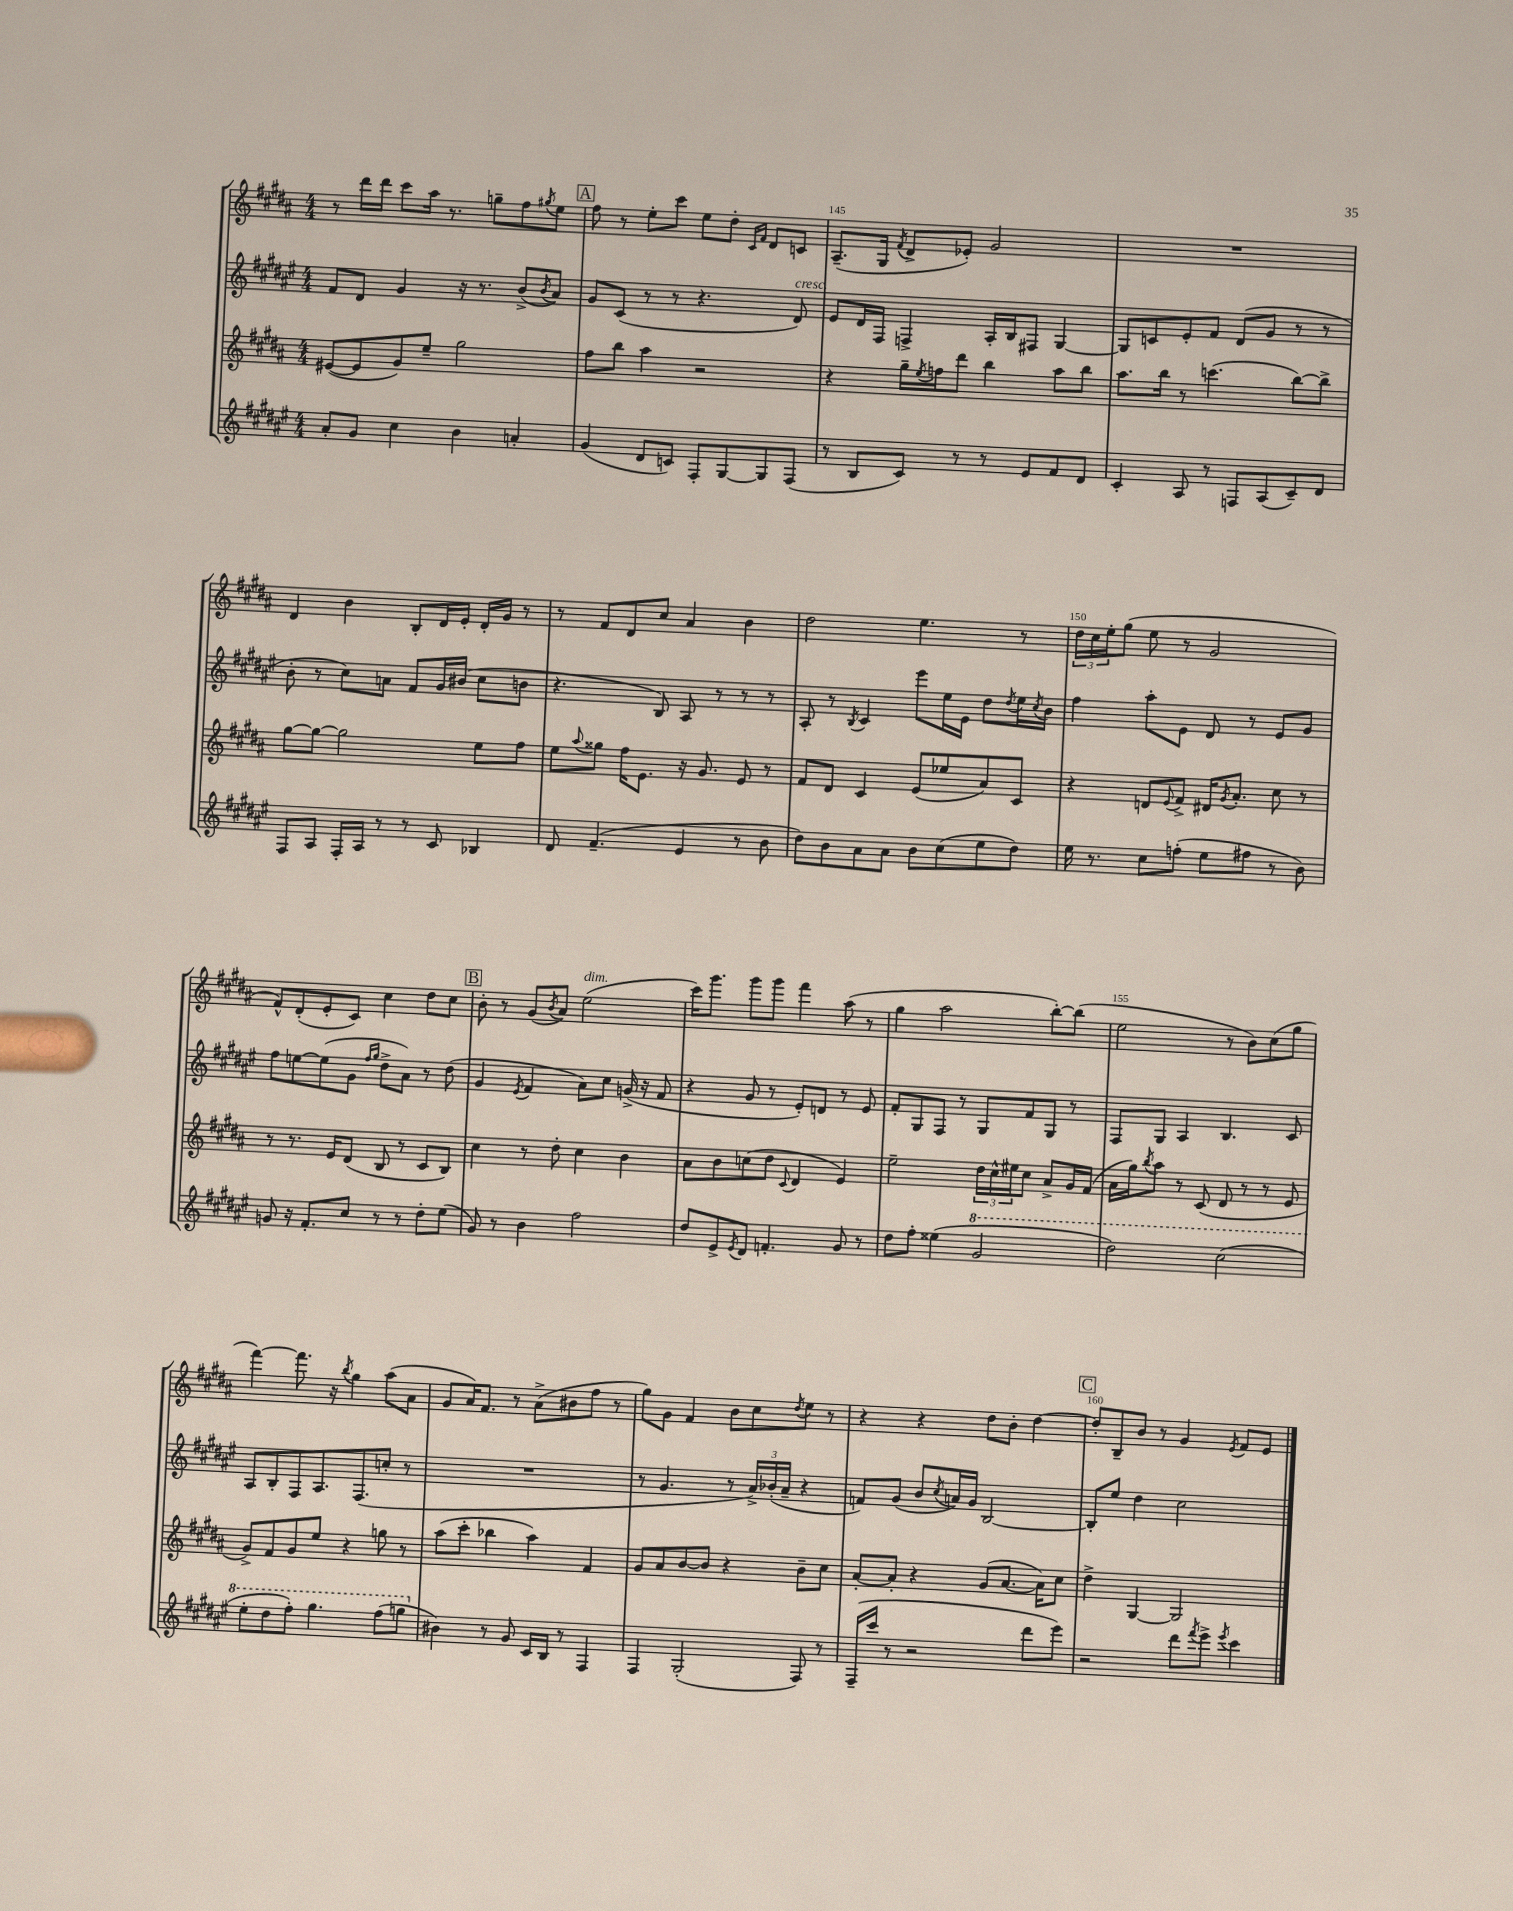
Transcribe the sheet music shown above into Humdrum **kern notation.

**kern	**kern	**kern	**kern
*staff4	*staff3	*staff2	*staff1
*clefG2	*clefG2	*clefG2	*clefG2
*k[f#c#g#d#a#e#]	*k[f#c#g#d#a#]	*k[f#c#g#d#a#e#]	*k[f#c#g#d#a#]
*M4/4	*M4/4	*M4/4	*M4/4
8a#'	([8e#	8f#	8r
8g#	8e#]	8d#	16ddd#
.	.	.	16ddd#
4cc#	8g#)	4g#	8ccc#
.	8ee~	.	16aa#
.	.	.	8.r
4b	2gg#	16r	.
.	.	8.r	.
.	.	.	8gg~
4a'	.	(8b^	8ff#
.	.	8qb	8qgg#
.	.	8a#)	8ee
=	=	=	=
(4g#	8ff#	8g#	8ff#
.	8bb	(8c#	8r
8d#	4aa#	8r	8ee'
8c)	.	8r	8ccc#
8F#'	2r	4.r	8ee
[8G#	.	.	8dd#'
.	.	.	16qqc#
.	.	.	16qqf#
8G#]	.	.	8d#
(8F#	.	8d#)	8c
=	=	=	=
8r	4r	8e#	(8.A#~
8B	.	16d#	.
.	.	16F#	16G#
.	.	.	8qf#
8c#)	16gg#~	4F^	8d#^
.	8qee	.	.
.	16ff	.	.
8r	8ddd#	.	8e-')
8r	4bb	16A#'	2g#
.	.	16B	.
8e#	.	8F#	.
8f#	8aa#	[4G#	.
8d#	8bb	.	.
=	=	=	=
4c#'	8.aa#	8G#]	1r
.	.	8c	.
.	16bb	.	.
8A#	8r	8e#'	.
8r	(4.ccc	8f#	.
8F	.	(8d#	.
(8A#	.	8g#	.
8c#~)	[8bb)	8r	.
8d#	8bb^]	8r	.
=	=	=	=
8F#	[8gg#	8b'	4d#
8A#	8gg#_	8r	.
16F#'	2gg#]	8cc#)	4b
16A#	.	.	.
8r	.	8a	.
8r	.	8f#	8B'
8c#	.	16g#	16d#
.	.	(16b#	16e'
4B-	8ee	8cc#	16d#'
.	.	.	16g#
.	8ff#	8b	8r
=	=	=	=
8d#	8ee	4.r	8r
.	8qqaa#	.	.
(4.f#~	8gg##	.	8f#
.	16ff#	.	8d#
.	8.e	.	.
.	.	8B)	8cc#
4e#	16r	8A#	4a#
.	8.g#	.	.
.	.	8r	.
8r	8e	8r	4b
8b	8r	8r	.
=	=	=	=
8dd#)	8f#	8A#'	2dd#
8b	8d#	8r	.
.	.	8qB	.
8a#	4c#	4c#	.
8a#	.	.	.
8b	(8e	8eee#	4.ee
(8cc#	8ee-	16ee#	.
.	.	16e#	.
8ee#	8a#)	8dd#	.
.	.	8qdd#	.
8dd#)	8c#	16ee#	8r
.	.	8qcc#	.
.	.	16b	.
=	=	=	=
16ee#	4r	4ff#	24dd#
.	.	.	24cc#
8.r	.	.	.
.	.	.	24ee'
.	.	.	(8gg#
8cc#	8d	8aa#'	8ee
.	8qqe	.	.
(8ff'	8f#^	8e#	8r
8ee#	16d#	8d#	2g#
.	8qg#	.	.
.	8.a#'	.	.
8ff#	.	8r	.
8r	8cc#	8e#	.
8b)	8r	8g#	.
=	=	=	=
8g	8r	8ff#	8f#^^)
16r	8.r	[8ee	(8d#'
8.f#'	.	.	.
.	.	(8ee]	8e'
.	16e	.	.
8cc#	(8d#	8g#	8c#)
.	.	16qqff#	.
.	.	16qqgg#	.
8r	8B	8dd#^	4cc#
8r	8r	8a#)	.
8dd#'	8c#	8r	8dd#
(8ee#	8B)	(8dd#	8cc#
=	=	=	=
8g#)	4cc#	4g#	8b'
8r	.	.	8r
.	.	8qe#	.
4b	8r	4f#	(8g#
.	.	.	8qb
.	8dd#'	.	8a#)
2ff#	4cc#	8a#)	(2ee
.	.	8cc#	.
.	4b	(16g^	.
.	.	16r	.
.	.	8f#	.
=	=	=	=
8dd#	8a#	4r	16ccc#)
.	.	.	8.ggg#
8e#^	8b	.	.
8qe#	.	.	.
8d#	(8cc	8g#	8ggg#
4.f'	8dd#	8r	8ggg#
.	8qqc#	.	.
.	4d#	8e#')	4fff#
.	.	8d	.
8g#	4e)	8r	(8aa#
8r	.	8e#	8r
=	=	=	=
8dd#	2ee~	8f#'	4gg#
8ff#'	.	8G#	.
(4ee##	.	8F#	2aa#
.	.	8r	.
2gg#	24dd#	8G#	.
.	24cc#^^	.	.
.	24ee#	.	.
.	8cc#	8f#	.
.	8a#^	8G#	[8bb')
.	16g#	8r	(8bb]
.	(16f#	.	.
=	=	=	=
2ddd#)	16a#	8F#	2ee
.	16gg#)	.	.
.	8qbb	.	.
.	8aa#	8G#	.
.	8r	4A#	.
.	(8c#	.	.
(2ccc#	8d#	4.B	8r
.	8r	.	8b)
.	8r	.	(8cc#
.	8e	8c#	8gg#
=	=	=	=
8eee#'	8g#^)	8A#	[4fff#)
8ddd#	8f#	8B'	.
8fff#')	8g#	8F#	8.fff#]
4.ggg#	8ee	8.A#	.
.	.	.	16r
.	.	.	8qbb
.	4r	.	4gg#
.	.	(8.F#	.
(8fff#	8gg	8cc'	(8aa#
8ggg	8r	8r	8a#
=	=	=	=
4b#)	(8aa#	1r	8g#
.	8ccc#'	.	16a#)
.	.	.	8.f#
8r	4bb-	.	.
8g#	.	.	8r
16c#	4aa#)	.	(8a#^
16B	.	.	.
8r	.	.	8b#
4F#	4f#	.	8ff#
.	.	.	8r
=	=	=	=
4F#	8g#	8r	8gg#)
.	8a#	4.g#	8g#
(2G#'	[8b	.	4f#
.	8b]	.	.
.	4r	8r	8b
.	.	24a#^)	8cc#
.	.	(24b-'	.
.	.	24a#~	.
.	.	.	8qdd#
8F#)	8b~	4r	8ee
8r	8cc#	.	8r
=	=	=	=
(16F#~	[8a#'	8f)	4r
16ccc#	.	.	.
8r	8a#']	(8g#	.
2r	4r	8b	4r
.	.	8qcc#	.
.	.	16a)	.
.	.	16g#	.
.	(8g#	[2B	8dd#
.	[8.a#	.	8b'
8ddd#	.	.	[4dd#
.	16a#])	.	.
8eee#)	8cc#	.	.
=	=	=	=
2r	4dd#^	8B']	8dd#']
.	.	8ee#	8B~
.	[4G#	4dd#	8b
.	.	.	8r
8ddd#	2G#]	2cc#	4g#
8qfff#	.	.	.
8eee#^	.	.	.
8qeee#	.	.	8qe
4ccc#	.	.	8f#
.	.	.	8e
==	==	==	==
*-	*-	*-	*-
